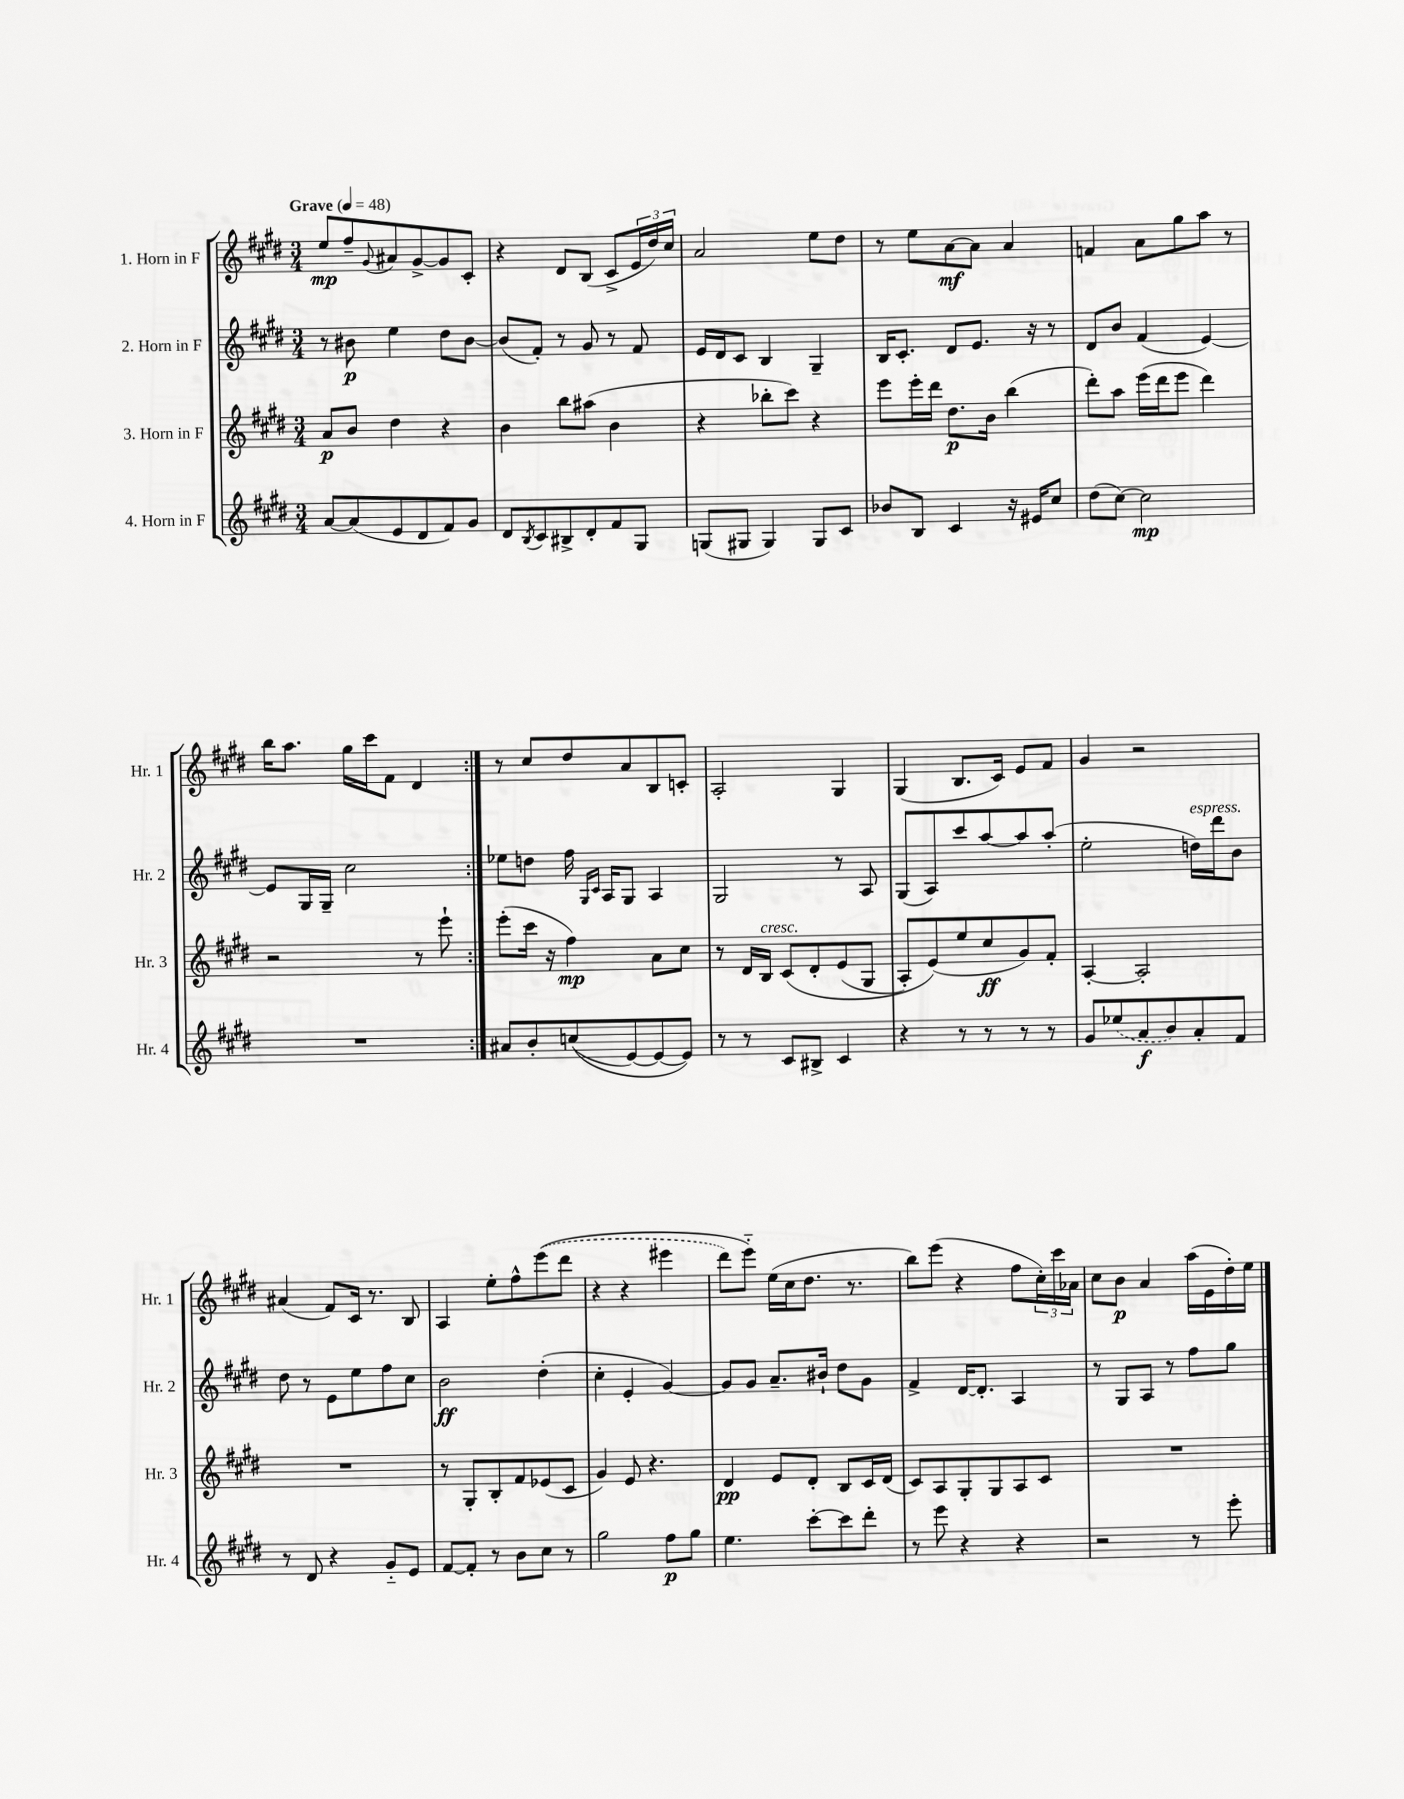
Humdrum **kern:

**kern	**kern	**kern	**kern
*staff4	*staff3	*staff2	*staff1
*clefG2	*clefG2	*clefG2	*clefG2
*k[f#c#g#d#]	*k[f#c#g#d#]	*k[f#c#g#d#]	*k[f#c#g#d#]
*M3/4	*M3/4	*M3/4	*M3/4
*MM48	*MM48	*MM48	*MM48
[8a	8a	8r	8ee
(8a]	8b	8b#	8ff#~
.	.	.	8qqg#
8e	4dd#	4ee	8a#
8d#	.	.	[8g#^
8f#)	4r	8dd#	8g#]
8g#	.	[8b#	8c#'
=	=	=	=
8d#	4b	(8b#]	4r
8qB	.	.	.
8c#	.	8f#')	.
8B#^	8bb	8r	8d#
8d#'	(8aa#	8g#	(8B
8f#	4b	8r	8c#^
8G#	.	8f#	24e
.	.	.	24dd#)
.	.	.	24cc#
=	=	=	=
(8G	4r	16e	2a
.	.	16d#	.
8G#	.	8c#	.
4G#)	8bb-'	4B	.
.	8ccc#)	.	.
8G#	4r	4G#~	8ee
8c#	.	.	8dd#
=	=	=	=
8b-	8eee	16B	8r
.	.	8.c#'	.
8B	16eee'	.	8ee
.	16ddd#	.	.
4c#	8.dd#	8d#	[8a
.	.	8.e	8a]
.	16b	.	.
16r	(4bb	.	4a
16e#	.	16r	.
8cc#	.	8r	.
=	=	=	=
(8dd#	8ddd#')	8d#	4f
[8cc#)	8aa	8b	.
2cc#]	(16eee	(4f#	8a
.	16ddd#	.	.
.	8eee	.	8gg#
.	4ddd#)	[4e)	8aa
.	.	.	8r
=	=	=	=
2.r	2r	8e]	16bb
.	.	.	8.aa
.	.	16G#	.
.	.	16G#~	.
.	.	2cc#	16gg#
.	.	.	16ccc#
.	.	.	8f#
.	8r	.	4d#
.	8eee`	.	.
=:|!	=:|!	=:|!	=:|!
8a#	(8eee'	8ee-	8r
8b'	16ccc#	8dd	8cc#
.	16r	.	.
&((8cc	4ff#)	16ff#	8dd#
.	.	16qqG#	.
.	.	16qqc#	.
.	.	16A	.
[8e)	.	8G#	8a
8e_	8a	4A	8B
8e]&)	8cc#	.	8c'
=	=	=	=
8r	8r	2G#	2A'
8r	16d#	.	.
.	16B	.	.
8c#	&(8c#	.	.
8B#^	8d#'	.	.
4c#	(8e	8r	4G#
.	8G#	8A	.
=	=	=	=
4r	8A')	(8G#	(4G#
.	(8e&)	8A)	.
8r	8ee	8ccc#	8.B
8r	8cc#	[8aa	.
.	.	.	16c#)
8r	8g#)	8aa]	8e
8r	8f#'	(8aa'	8f#
=	=	=	=
8g#	[4A'	2ee'	4g#
(8ee-	.	.	.
8a	2A']	.	2r
8b)	.	.	.
8a'	.	16dd)	.
.	.	16ddd#	.
8f#	.	8b	.
=	=	=	=
8r	2.r	8dd#	(4a#
8d#	.	8r	.
4r	.	8e	8f#)
.	.	8ee	16c#
.	.	.	8.r
8g#'~	.	8ff#	.
8e	.	8cc#	8B
=	=	=	=
[8f#	8r	2b	4A
8f#']	8G#'	.	.
8r	8B'	.	8ee'
8b	8f#	.	8ff#^^
8cc#	(8e-	(4dd#'	&((8eee
8r	8c#	.	8ddd#
=	=	=	=
2gg#	4g#)	4cc#'	4r
.	8e	4e'	4r
.	4.r	.	.
8ff#	.	[4g#)	4eee#
8gg#	.	.	.
=	=	=	=
4.ee	4d#	8g#]	8ddd#)
.	.	8g#	8eee'~&)
.	8e	8.a~	(16ee
.	.	.	16cc#
[8ccc#'	8d#'	.	8.dd#
.	.	16b#`	.
8ccc#]	8B	8dd#	.
.	.	.	8.r
8ddd#'	16c#	8g#	.
.	(16d#	.	.
=	=	=	=
8r	8c#)	4f#^	8bb)
8eee	8A	.	(8eee
4r	8G#'	[16d#	4r
.	.	8.d#']	.
.	8G#	.	.
4r	8A	4A	8ff#
.	8c#	.	24cc#')
.	.	.	24ccc#
.	.	.	24a-
=	=	=	=
2r	2.r	8r	8cc#
.	.	8G#	8b
.	.	8A	4a
.	.	8r	.
8r	.	8ff#	(16aa
.	.	.	16e
8eee'	.	8gg#	16dd#')
.	.	.	16ee
==	==	==	==
*-	*-	*-	*-
